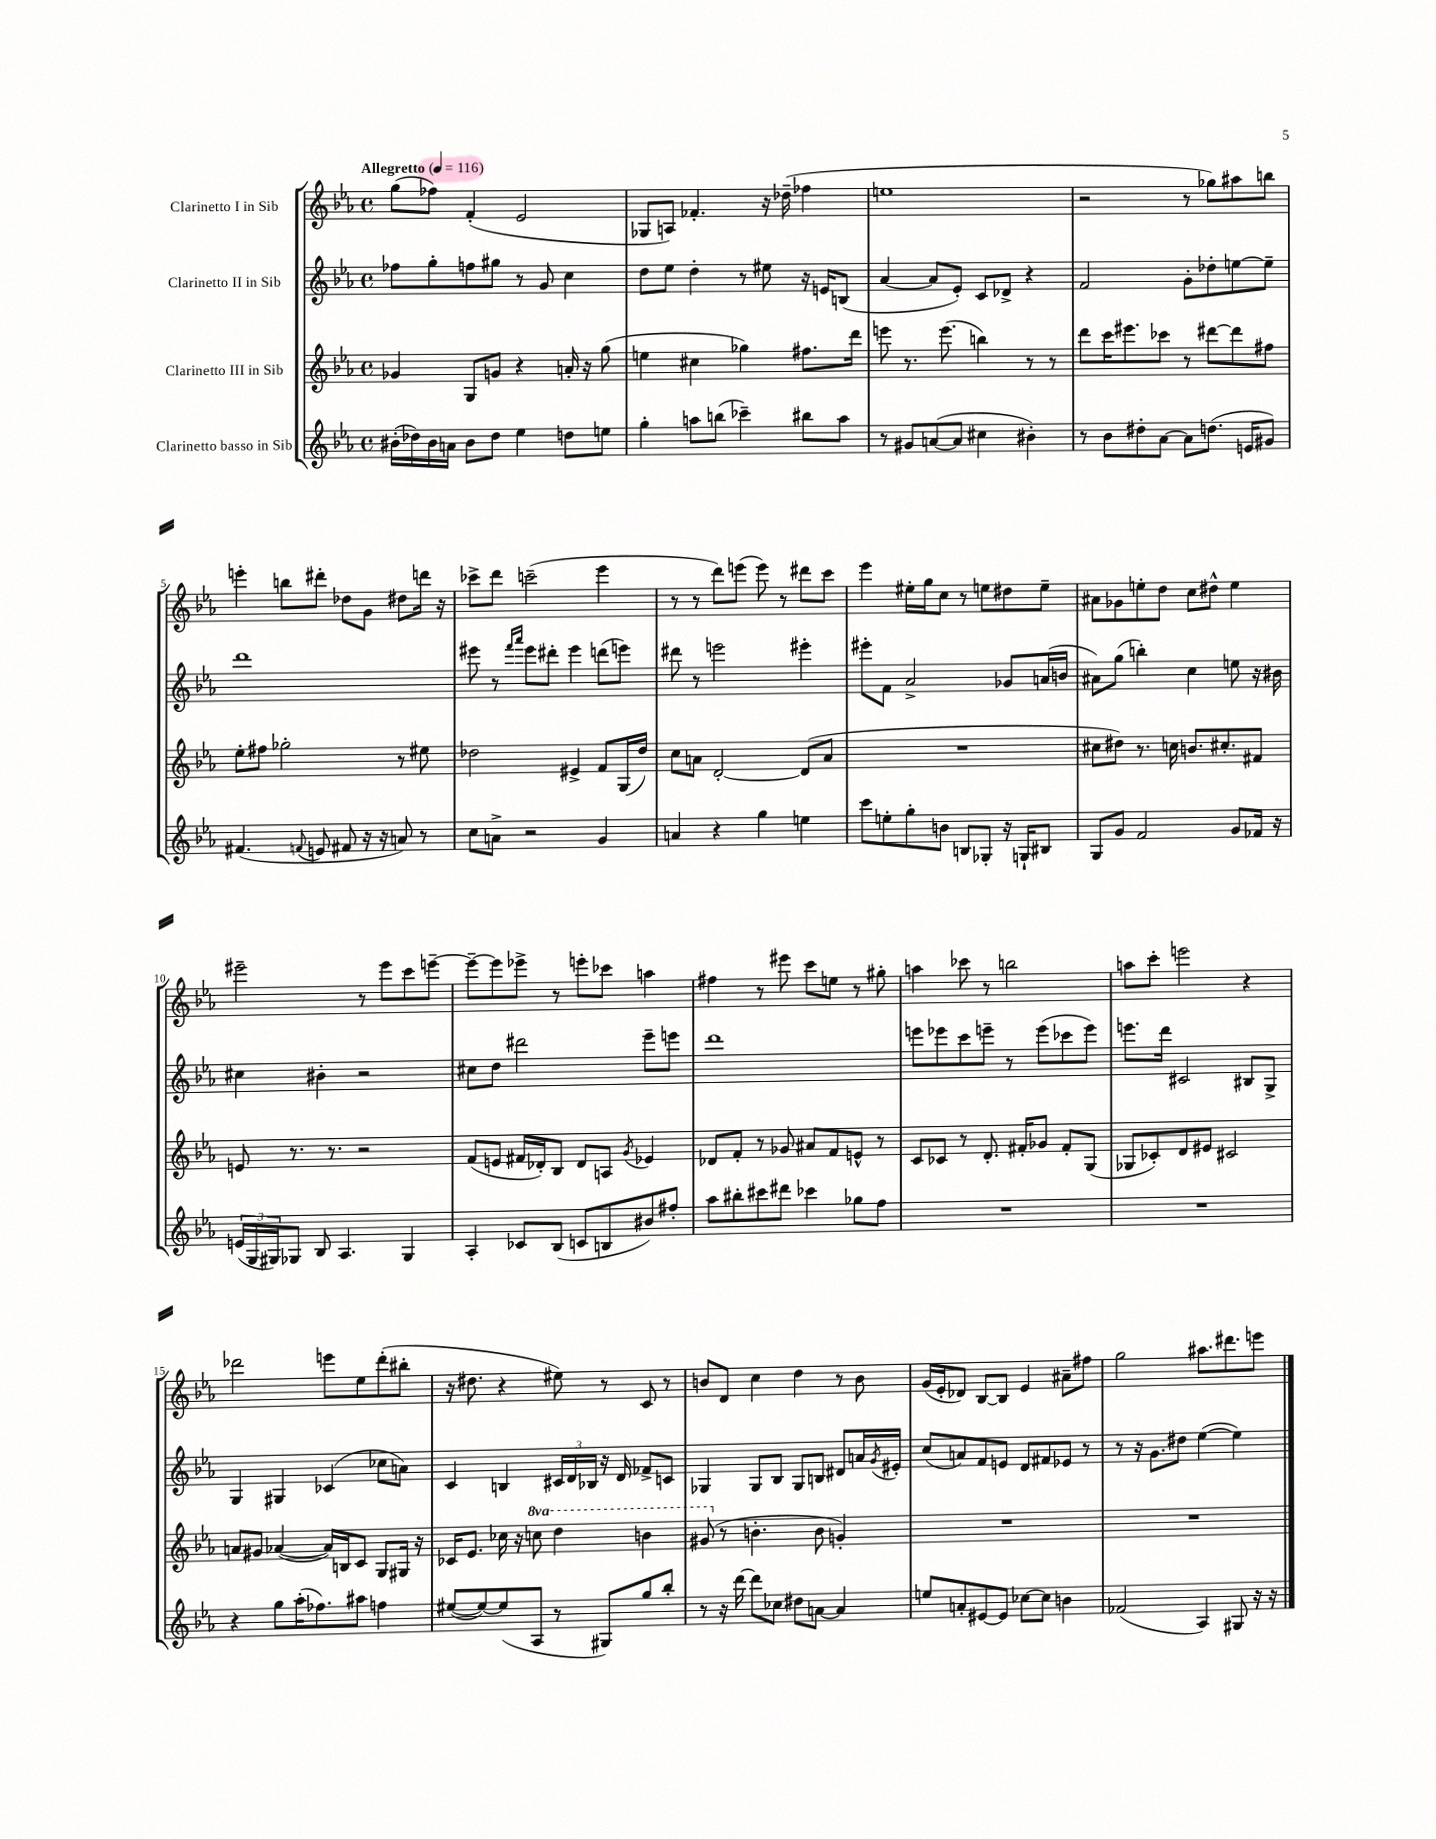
<<
\new StaffGroup <<
\new Staff = "s0" \with { instrumentName = "Clarinetto I in Sib" } {
    \clef treble \key ees \major \defaultTimeSignature \time 4/4 \tempo "Allegretto" 4 = 116
    g''8( fes''8) f'4-.( ees'2 |
    ges8 a8) fes'4.-. r16 des''16--( fes''4 |
    e''1 |
    r2 r8 ges''8) ais''8 b''8 |
    e'''4-. b''8 dis'''8-. des''8 g'8 dis''8 d'''16 r16 |
    ces'''8-> d'''8 c'''2--( ees'''4 |
    r8 r8 d'''8) e'''8( e'''8) r8 dis'''8 c'''8 |
    ees'''4 eis''16-. g''16 c''8 r8 e''8 dis''8 e''8-- |
    ais'8 ges'8 e''8-. d''8 c''8 dis''8-^ e''4 |
    eis'''2-- r8 eis'''8 c'''8 e'''8~-- |
    e'''8~-- e'''8 ees'''8-> r8 e'''8-. ces'''8 a''4 |
    fis''4 r8 eis'''8 c'''8 e''8 r8 gis''8-. |
    a''4 ces'''8 r8 b''2 |
    a''8 c'''8-. e'''2 r4 |
    des'''2 e'''8 ees''8 des'''8-.( bis''8-. |
    r16 dis''8. r4 eis''8) r8 c'8 r8 |
    b'8 d'8 c''4 d''4 r8 b'8 |
    g'16( ees'16-. des'8) bes8~ bes8 ees'4 ais'8-- fis''8 |
    g''2 ais''8. dis'''8. e'''8 \bar "|." |
}
\new Staff = "s1" \with { instrumentName = "Clarinetto II in Sib" } {
    \clef treble \key ees \major \defaultTimeSignature \time 4/4
    fes''8 g''8-. f''8 gis''8 r8 g'8 c''4 |
    d''8 ees''8 d''4-. r8 eis''8 r16 e'16 b8( |
    aes'4~ aes'8 ees'8-.) c'8 des'8-> r4 |
    f'2 g'8-. des''8-. e''8~ e''8-- |
    d'''1 |
    eis'''8 r8 \grace { f'''16 aes'''16 } eis'''8 dis'''8-. eis'''4 d'''8( e'''8) |
    dis'''8 r8 e'''2 eis'''4-. |
    eis'''8-. f'8 aes'2-> ges'8 a'16( b'16 |
    ais'8) g''8( b''4-.) c''4 e''8 r16 bis'16 |
    cis''4 bis'4-. r2 |
    cis''8 d''8 dis'''2 ees'''8-- e'''8 |
    d'''1 |
    e'''8 ees'''8 c'''8 e'''8-- r8 e'''8( ces'''8 e'''8) |
    e'''8. d'''16 cis'2 bis8 g8-> |
    g4 gis4 ces'4( ces''8 a'8) |
    c'4 b4 \tuplet 3/2 { cis'16 d'16 bes16 } r16 d'16 fes'8-> c'8 |
    ges4 ges8 bes8 ges8 b8 dis'8 a'16 \acciaccatura { g'8 } eis'16-. |
    c''8( a'8) f'8 e'8 d'8 fis'8 ees'8 r8 |
    r8 r16 g'8. dis''8 ees''4~( ees''4) \bar "|." |
}
\new Staff = "s2" \with { instrumentName = "Clarinetto III in Sib" } {
    \clef treble \key ees \major \defaultTimeSignature \time 4/4 \set Staff.ottavationMarkups = #ottavation-simple-ordinals
    ges'4 g8 g'8 r4 a'16-. r16 g''8( |
    e''4 cis''4 ges''4) fis''8. d'''16 |
    e'''8 r8. e'''8.( b''4) r8 r8 |
    d'''8 c'''16 eis'''8. ces'''8 r8 dis'''8~ dis'''8 fis''8 |
    ees''8-. fis''8 ges''2-. r8 eis''8 |
    des''2 eis'4-> f'8 g16( des''16) |
    c''8 a'8 d'2~-. d'8( a'8 |
    R1 |
    cis''8 dis''8) r8. c''16 b'8. cis''8.-. fis'8 |
    e'8 r8. r8. r2 |
    f'8( e'8 fis'16 des'16-.) bes8 des'8 a8 \acciaccatura { g'8 } ees'4 |
    des'8 f'8-. r8 ges'8 ais'8 f'8 e'8-^ r8 |
    c'8 ces'8 r8 d'8.-. fis'16-. ges'8 fis'8-. g8( |
    ges8 ces'8-.) d'8 eis'8 cis'2 |
    a'8 gis'8 aes'4~( aes'16) b16 c'8 g8 gis16 r16 |
    ces'16 ees'8. ces''16 r16 \ottava #1 c'''!8 d'''4 b''4 |
    gis''8( \ottava #0 r8 b'4.-. b'8 g'!4-.) |
    R1 |
    R1 \bar "|." |
}
\new Staff = "s3" \with { instrumentName = "Clarinetto basso in Sib" } {
    \clef treble \key ees \major \defaultTimeSignature \time 4/4
    bis'16-.( des''16) bis'16 a'16 bis'8 des''8 ees''4 d''8 e''8 |
    g''4-. a''8 b''8( ces'''4--) bis''8 a''8 |
    r8 gis'8 a'8~( a'8 cis''4 bis'4-.) |
    r8 bes'8 dis''8-. aes'8~ aes'8 d''8.( e'16 gis'8) |
    fis'4.( \appoggiatura { f'8 } e'8 fis'8 r16 r16 a'8) r8 |
    c''8 a'8-> r2 g'4 |
    a'4 r4 g''4 e''4 |
    c'''8 e''8-. g''8-. b'8 b8 ges8-. r16 g16-! bis8 |
    g8 g'8 f'2 g'8 fes'16 r16 |
    \tuplet 3/2 { e'16( g16 gis16) } ges8 bes8 aes4. ges4 |
    aes4-. ces'8 bes8( c'8 b8 bis'8) fis''8-. |
    aes''8 bis''8-. cis'''8 dis'''8 ces'''4 ges''8 f''8 |
    R1 |
    R1 |
    r4 g''8 aes''16-.( fes''8.) ais''8 f''4 |
    eis''8~( eis''8~) eis''8( aes8 r8 gis8) g''8 bes''8-. |
    r8 r16 d'''16~ d'''8 ces''8 dis''8 a'8~ a'4 |
    e''8 a'8-. eis'8~ eis'8 ces''8~ ces''8 b'4 |
    fes'2( aes4) gis8 r16 r16 \bar "|." |
}
>>
>>
